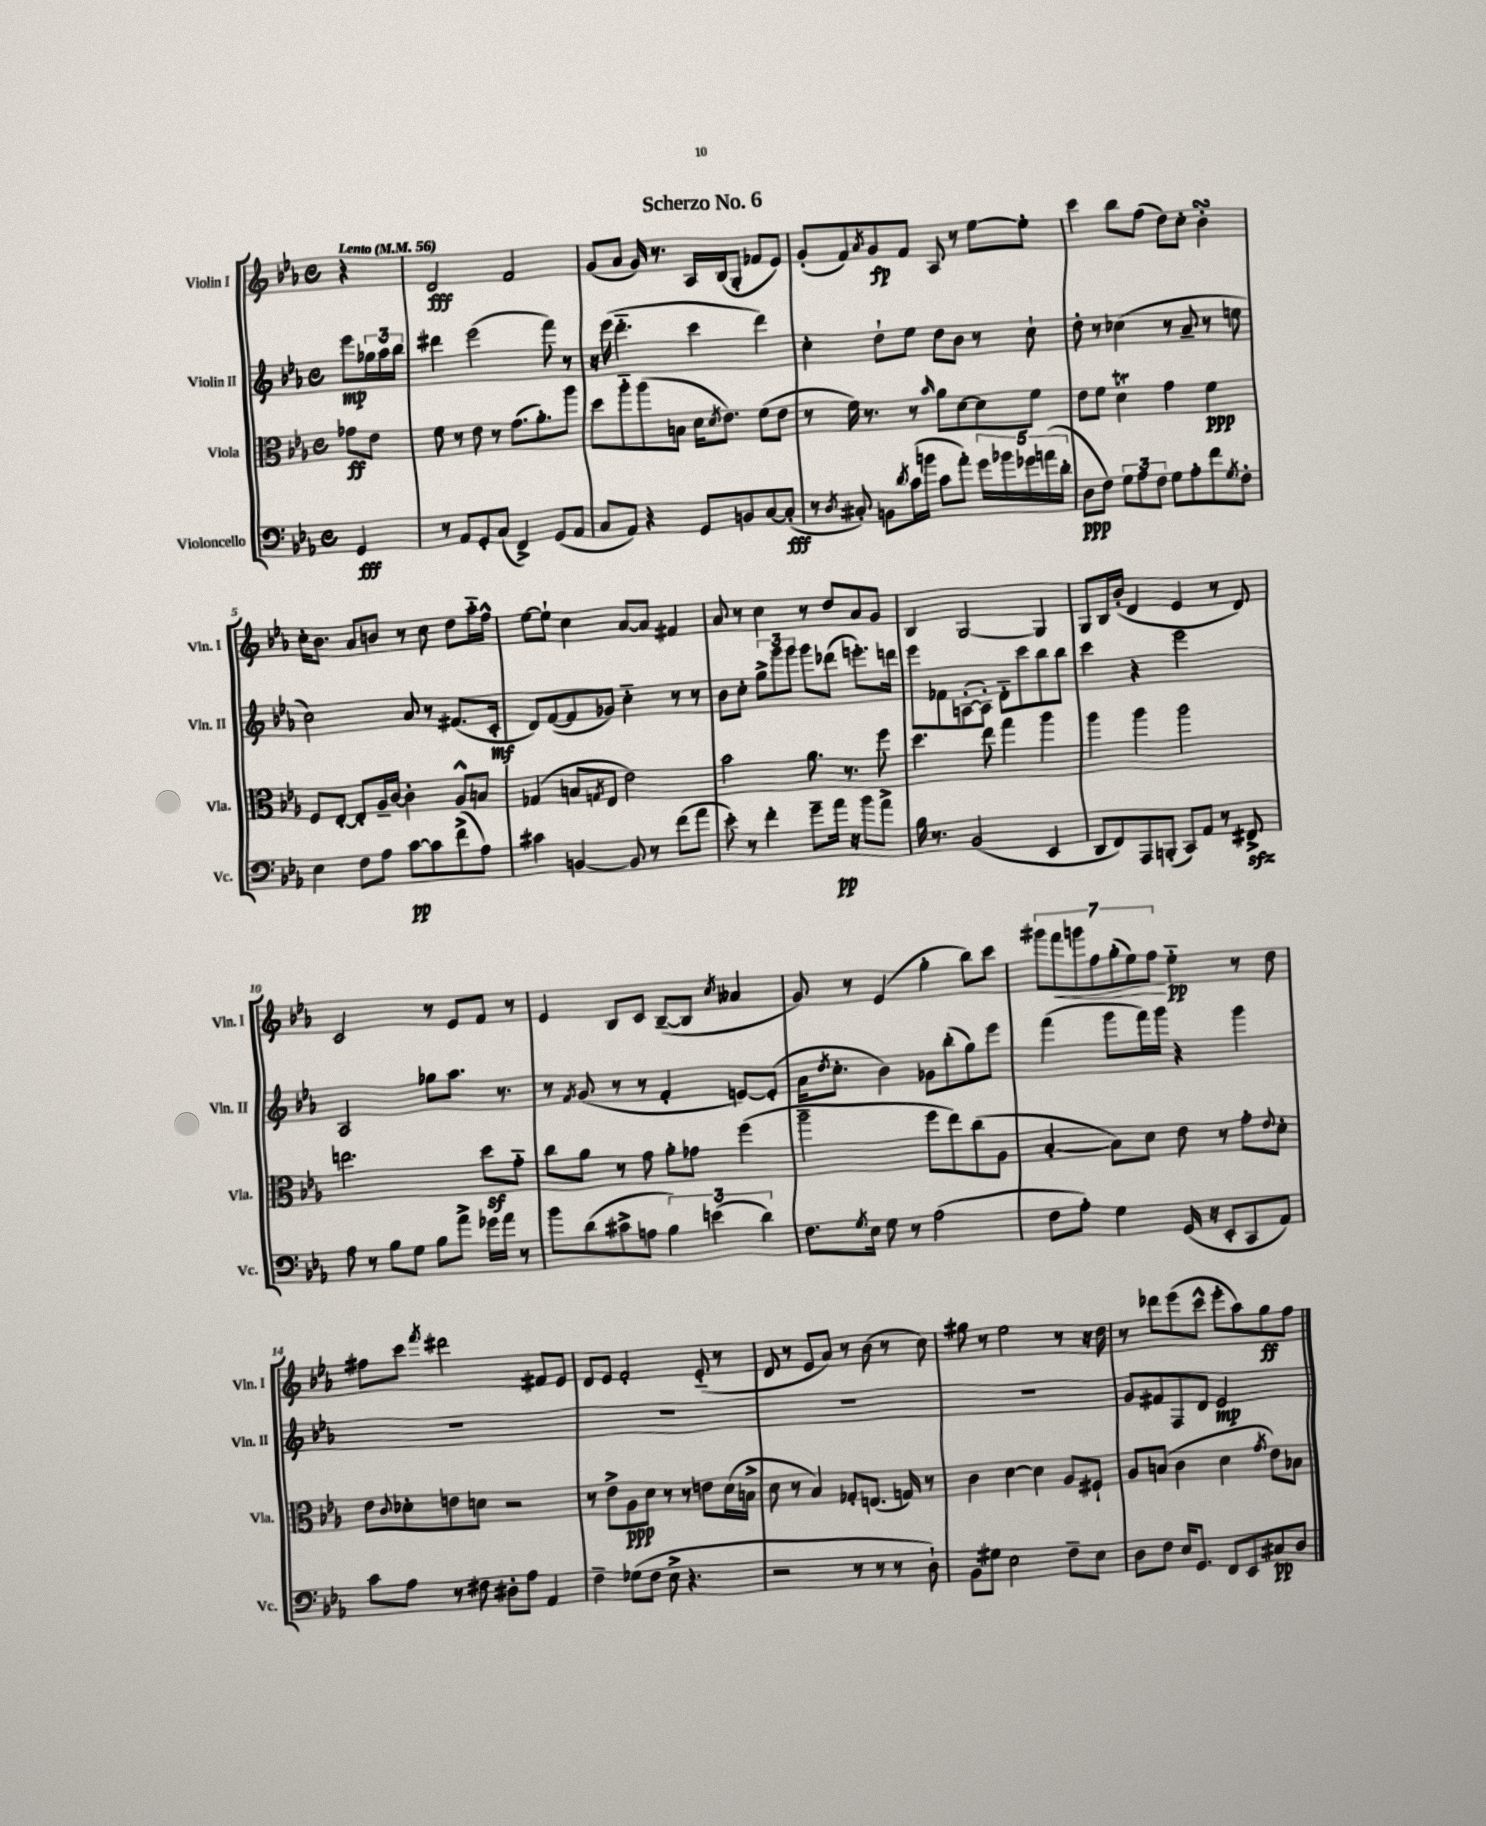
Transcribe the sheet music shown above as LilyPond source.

\header { title = "Scherzo No. 6" }
<<
\new StaffGroup <<
\new Staff = "s0" \with { instrumentName = "Violin I" shortInstrumentName = "Vln. I" } {
    \clef treble \key ees \major \defaultTimeSignature \time 4/4 \partial 4 \tempo "Lento" 4 = 56
    r4 |
    d'2\fff f'2 |
    g'8( aes'8 g'16) r8. aes16 bes16( g8-. fes'8 ees'8) |
    g'8-.( f'8) \acciaccatura { aes'8 } g'8\fp f'8 aes8 r8 ees''8~ ees''8-. |
    c'''4 bes''8 f''8( d''8) c''8-. bes'4-.\turn |
    c''16-. bes'8. aes'8 b'8 r8 c''8 d''8 aes''16-_ f''16-^ |
    ees''8~ ees''8-! c''4 aes'8~ aes'8 fis'4 |
    aes'8 r8 c''4 r8 d''8 aes'8 g'8 |
    bes4 g2~ g4 |
    g8 bes16 bes'16-.( d'4 ees'4 r8 d'8) |
    c'2 r8 ees'8 f'8 r8 |
    ees'4 bes8 c'8 bes8~--( bes8 \acciaccatura { c''8 } aeses'4 |
    g'8) r8 ees'4( g''4-. bes''8) c'''8 |
    \tuplet 7/4 { gis'''8 f'''8\< g'''8 f''8 g''8-.( ees''8) f''8\! } ees''4-_\pp r8 d''8 |
    fis''8 c'''8 \acciaccatura { f'''8 } dis'''2 fis'8 ees'8 |
    d'8 ees'8 f'2-. ees'8-_( r8 |
    d'8 r8 ees'8 aes'8) r8 bes'8( r8 c''8) |
    gis''8 r8 ees''2 r8 r16 d''16 |
    r8 des'''8 ees'''8( c'''8-^ ees'''8-. aes''8) g''8\ff f''8 \bar "|." |
}
\new Staff = "s1" \with { instrumentName = "Violin II" shortInstrumentName = "Vln. II" } {
    \clef treble \key ees \major \defaultTimeSignature \time 4/4 \partial 4
    ees'''8\mp \tuplet 3/2 { ges''16 aes''16 bes''16 } |
    dis'''4 ees'''2( f'''8) r8 |
    r16 ees'''16( d'''4.-_ c'''4 d'''4) |
    c''4-. d''8-! ees''8 d''8 bes'8 r8 c''8-! |
    d''8-. r8 ces''4( r8 aes'8-- r8 e''8 |
    c''2) aes'8 r8 fis'8.( c'16-.\mf |
    d'8) f'8~( f'8 ges'8) c''4-_ r8 r8 |
    bes'8 c''8-. \tuplet 3/2 { g''8-> g'''8 g'''8 } g'''8 des'''8( e'''8.-.) d'''16 |
    ees'''8 fes'8 a8~-.( a8-.) d'8-_ c'''8 bes''8 bes''8 |
    c'''4 r4 ees'''2 |
    aes2 ges''8 aes''8. r8. |
    r8 \acciaccatura { f'8 } g'8( r8 r8 f'4-. e'8~) e'8-.( |
    aes'16 \acciaccatura { d''8 } c''8.-. bes'4) ges'8 bes''8-.( g''8) ees'''8 |
    f'''4( g'''8 f'''16) g'''16 r4 g'''4 |
    R1 |
    R1 |
    R1 |
    R1 |
    g'8 fis'8 f8 d'8 ees'2\mp \bar "|." |
}
\new Staff = "s2" \with { instrumentName = "Viola" shortInstrumentName = "Vla." } {
    \clef alto \key ees \major \defaultTimeSignature \time 4/4 \partial 4
    ges'8\ff ees'8 |
    f'8 r8 ees'8 r8 g'8.( aes'8.-.) aes''8 |
    d''8 aes''8-_ aes''8( b8 d'16 \acciaccatura { d'8 } ees'8.) f'8( ees'8 |
    r8 f'16) r8. r8 \grace { bes'16 } aes'8 d'8~ d'8 f'8 |
    ees'8 f'8 d'4\trill g'4 f'4\ppp |
    f8 ees8~-. ees8-. aes16-- c'16~ c'4-. aes8-^ b8 |
    ges4( b8 \acciaccatura { g8 } ees8 ees'2) |
    bes'2 aes'8. r8. f''8 |
    d''4. ees''8 g''4 aes''4 |
    aes''4 aes''4 aes''2 |
    e''2. d''8\sf g'8-_ |
    c''8 aes'8 r8 g'8 aes'8-. ges'8 f''4( |
    aes''2-- f''8 ees''8) c''8( aes8 |
    bes4~-. bes8) d'8 ees'8 r8 g'8-. \appoggiatura { ees'8 } d'8-. |
    ees'8 \appoggiatura { c'8 } des'8-. e'8 d'8 r2 |
    r8 ees'8-> aes8\ppp d'8 r8 r8 e'8 d'16( b16-> |
    d'8 r8 bes4) ges8-. e8.( g16) r8 |
    c'4 d'4~ d'4 aes8 fis8-! |
    aes8 b8( c'4 d'4 \acciaccatura { g'8 } ees'8) bes8 \bar "|." |
}
\new Staff = "s3" \with { instrumentName = "Violoncello" shortInstrumentName = "Vc." } {
    \clef bass \key ees \major \defaultTimeSignature \time 4/4 \partial 4
    g,4\fff |
    r8 aes,8 g,8-. c8( f,4->) g,8( aes,8 |
    c8 aes,8) r4 g,8 b,8 c8~ c8-.\fff( |
    r8 \acciaccatura { d8 } cis8-.) b,8 \acciaccatura { d'8 } c'16( b'16 c'8 aes'8-.) \tuplet 5/4 { g'16 bes'16 ges'16 a'16( d'16-. } |
    d8\ppp f8) \tuplet 3/2 { g8 aes8 f8 } g8 aes8-. f'8 \acciaccatura { g8 } f8-. |
    ees4 f8 aes8 c'8~\pp c'8 f'8->( aes8) |
    cis'4 b,4~ b,8 r8 f'8( aes'8 |
    ees'8-.) r8 f'4-. g'8-- aes'16\pp r16 bes'8 aes'8-> |
    bes16 r8. bes,2( ees,4 |
    d,8 f,8) aes,,8 b,,8-.( c,8) aes,8 r8 fis,8->\sfz |
    aes8 r8 bes8 g8 bes8 aes'8-> ges'16 aes'16 r8 |
    bes'8 d'8( cis'8-> a8 \tuplet 3/2 { bes4) e'4( d'4) } |
    f8. \acciaccatura { g8 } ees16 g8 r8 aes2( |
    f8 aes8-.) g4 g,16( r16 ees,8-. c,8 aes,8) |
    c'8 aes8 r8 fis8 dis8-. aes8 aes,4 |
    f4-- ges8( f8 ees8-> r4. |
    r2 r8 r8 r8 d8-!) |
    bes,8 gis8 ees2 f8-- ees8 |
    d8 f8 ees16 g,8. f,8 ees,8 cis8\pp d8 \bar "|." |
}
>>
>>
